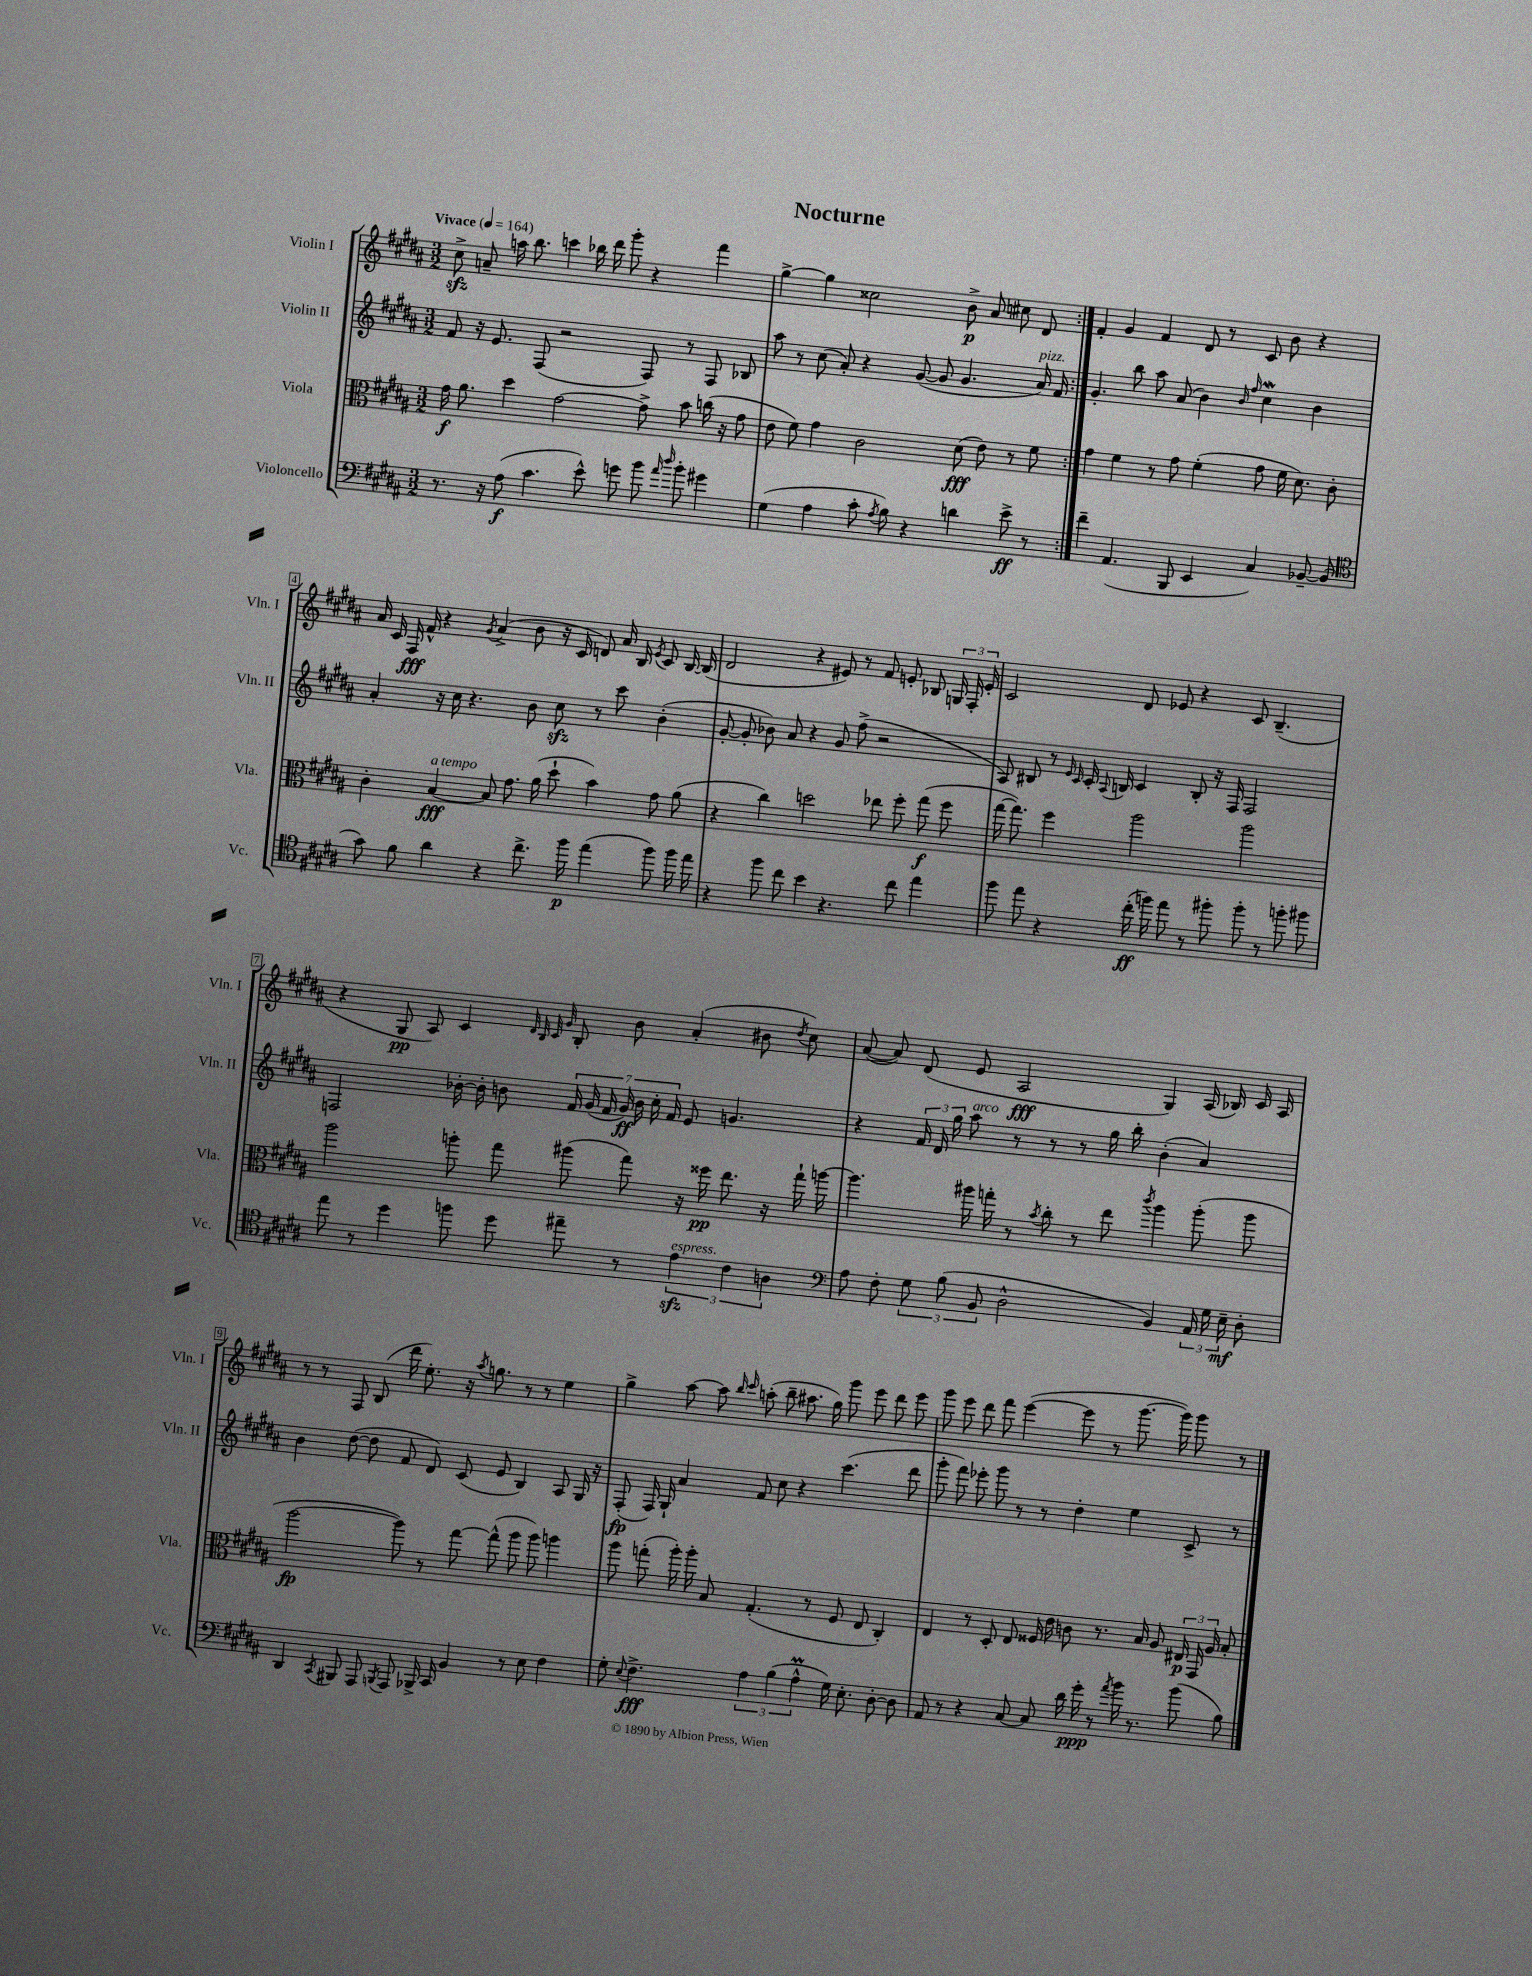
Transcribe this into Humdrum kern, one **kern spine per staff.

**kern	**kern	**kern	**kern
*staff4	*staff3	*staff2	*staff1
*clefF4	*clefC3	*clefG2	*clefG2
*k[f#c#g#d#a#]	*k[f#c#g#d#a#]	*k[f#c#g#d#a#]	*k[f#c#g#d#a#]
*M3/2	*M3/2	*M3/2	*M3/2
*MM164	*MM164	*MM164	*MM164
8.r	16g#\	8f#/	8cc#^\
.	8.a#\	.	.
.	.	16r	8a~/
16r	.	8.e/	.
(8A#\	4dd#\	.	16aa\
.	.	.	8.bb\
4.c#\	.	(8F#/	.
.	[2g#\	2r	4ccc\
8e^^\)	.	.	16bb-\
.	.	.	16ddd#\
8g\	.	.	8ggg#'\
8b\	8g#^\]	8F#/)	4r
16qqa#/	.	.	.
16qqdd#/	.	.	.
8b'\	8b\	8r	.
4g#\	(16cc\	8F#/	4fff#\
.	16r	.	.
.	8g#\	8B-/	.
=	=	=	=
(4G#\	8e\	8aa#\	[4gg#^\
.	8f#\)	8r	.
4A#\	4g#\	(8cc#\	4gg#\]
.	.	8a#'/)	.
8c#'\	2c#\	4r	2cc##\
8qA#/	.	.	.
8B\)	.	.	.
4r	.	([8g#/	.
.	.	8g#/]	.
4d\	(8d#\	4.g#/	8b^\
.	8e\)	.	8a#/
8e^\	8r	.	8cc#\
8r	8f#\	16a#/)	8d#/
.	.	16f#/	.
=:|!	=:|!	=:|!	=:|!
4f#~\	4g#\	4.g#'/	4f#'/
(4.AA#/	4f#\	.	4g#/
.	.	8bb\	.
.	8r	8aa#\	4f#/
8BBB/	8g#\	(8a#/	.
4EE/	(4f#'\	4b\)	8d#/
.	.	.	8r
.	.	16qqb/	.
.	.	16qqff#/	.
4C#/)	8g#\	4cc#\	8c#/
.	16f#\	.	8b\
.	8.d#\)	.	.
[8BB-~/	.	4b\	4r
(8BB-/]	8c#'\	.	.
=	=	=	=
*clefC4	*	*	*
8g#\)	4c#'\	4a#'/	16a#/
.	.	.	16c#/
8f#\	.	.	16F#/
.	.	.	16f#^^/
4a#\	[4B/	16r	4r
.	.	16cc#\	.
.	.	4.r	.
.	.	.	8qg#/
4r	8B/]	.	(4a#^/
.	8.g#\	.	.
8.cc#^\	.	8b\	8b\
.	(16a#\	.	.
.	8dd#`\	8cc#\	16r
16ff#\	.	.	16c#/
(4ee\	4b\)	8r	8d/)
.	.	8ccc#\	16a#/
.	.	.	16B/
.	.	.	8qe/
8ff#\)	8g#\	(4b'\	8c#/
16ff#\	(8a#\	.	[16B/
16ee\	.	.	(16B/]
=	=	=	=
4r	4r	[8g#'/	2d#/
.	.	8g#'/]	.
8ff#\	4cc#\)	8b-\)	.
8cc#\	.	8a#/	.
4b\	2dd\	4r	4r
4.r	.	8g#/	8e#/)
.	.	(8ff#^\	8r
.	8ee-\	2r	8f#/
8cc#\	8ff#'\	.	8e'/
4ee\	(8gg#\	.	8B-/
.	8ff#\	.	24G/
.	.	.	24F#'/
.	.	.	24e'/
=	=	=	=
8ff#\	[16gg#\	8A#/)	2c#/
.	8.gg#\])	.	.
8ee\	.	8B#/	.
4r	4ff#\	8r	.
.	.	16qqe/	.
.	.	16qqc#/	.
.	.	16c#'/	.
.	.	8qqA#/	.
.	.	16B/	.
(16cc#'\	2aa#\	4c#/	8d#/
16ff\)	.	.	.
8ee\	.	.	8e-/
8r	.	8B'/	4r
8ff#'\	.	16r	.
.	.	16F#/	.
8ff#'\	2aa#\	2F#/	8c#/
8r	.	.	(4.B~/
8ff'\	.	.	.
8ff#\	.	.	.
=	=	=	=
8ee\	2aa#\	2F/	4r
8r	.	.	.
4dd#\	.	.	8G#/
.	.	.	8A#/)
8ff\	8aa'\	[16b-'\	4c#/
.	.	16b-'\]	.
8dd#\	8gg#\	8b\	.
.	.	.	32qqd#/
.	.	.	32qqB/
.	.	.	32qqc#/
.	.	.	32qqg#/
8ee#~\	(8aa#\	28f#/	8B'/
.	.	(28g#/	.
.	.	28f#/	.
.	.	28g#/)	.
8r	8gg#\)	.	8b\
.	.	28b\	.
.	.	28cc#'\	.
.	.	28f#/	.
6e\	16r	8e/	(4a#'/
.	16ff##\	.	.
.	8.ee\	4.g/	.
6c#\	.	.	.
.	.	.	8b#\
.	16r	.	.
6A\	.	.	.
.	.	.	8qdd#/
.	16gg#`\	.	8cc#\)
.	[16aa\	.	.
=	=	=	=
*clefF4	*	*	*
8A#\	4.aa\]	4r	([8a#/
8F#'\	.	.	8a#/])
12G#\	.	24f#/	(8d#/
.	.	24d#/	.
(12B\	.	24gg#\	.
.	16aa#\	8aa#\	8e/
12BB/	.	.	.
.	16gg'\	.	.
2D#^^\	8r	8r	2A#/
.	8qb/	.	.
.	8cc#'\	8r	.
.	8r	8r	.
.	8ee\	16gg#\	.
.	.	16bb'\	.
.	8qccc#/	.	.
4BB/)	4aa#\	(4b'\	4G#/)
24AA#/	(8aa#'\	4a#/)	(16A#/
24G#\	.	.	.
.	.	.	16B-/)
24E~\	.	.	.
8D#'\	8aa#\	.	16c#/
.	.	.	16A#/
=	=	=	=
4DD#/	[2aa#\	4b\	8r
.	.	.	8r
8qCC#/	.	.	.
8BBB#/	.	([8dd#\	8F#/
8AAA#/	.	8dd#\]	(8B/
8qBBB/	.	.	.
8AAA#/	8aa#\])	8f#/	16ddd#\
.	.	.	8.ee'\)
16BBB-^/	8r	8d#/)	.
16CC#/	.	.	.
4BB/	[8gg#\	(8c#/	16r
.	.	.	8qaa#/
.	.	.	8.gg\
.	(8gg#^^\]	8e/	.
8r	8aa#\	4B/)	8r
8E\	8aa#\)	.	8r
4F#\	4aa\	8A#/	4ee\
.	.	16G#/	.
.	.	16r	.
=	=	=	=
8G#'\	8aa#\	(8F#'/	4gg#^\
8qqE/	.	.	.
4.F#^\	(8gg'\	16F#/)	.
.	.	16G#`/	.
.	16aa#'\)	4a#/	[8aa#\
.	16aa#'\	.	.
.	8B/	.	8aa#\]
.	.	.	16qqbb/
.	.	.	16qqccc#/
6A#\	(4.G#'/	8f#/	(8aa'\
.	.	8cc#\	8bb~\
(6B\	.	.	.
.	.	4r	8.aa#\
6A#^^\	.	.	.
.	8r	.	.
.	.	.	16gg#\)
16G#\)	8F#/	(4.ccc#\	8ggg#\
8.E'\	.	.	.
.	8E/	.	8eee\
[8D#'\	4C#'/)	.	8ddd#\
8D#\]	.	8ddd#\	8eee\
=	=	=	=
8AA#/	4E/	8ggg#'\	8ggg#\
8r	.	8fff#\)	8eee\
4r	8r	8eee-'\	8ddd#\
.	8D#'/	8ggg#\	8fff#\
[8C#/	8E/	8r	([4eee\
8C#/]	16F##/	8r	.
.	16e\	.	.
16d#\	8c\	4dd#'\	8eee\]
16g#'\	.	.	.
8r	8.r	.	8r
8qa#/	.	.	.
16b\	.	4ee\	[8.ggg#\
8.r	16B/	.	.
.	8A#/	.	.
.	.	.	16ggg#\])
(8b\	24E#/	8c#^/	8ggg#\
.	24GG#/	.	.
.	24A#/	.	.
8B\)	8B'/	8r	8r
==	==	==	==
*-	*-	*-	*-
